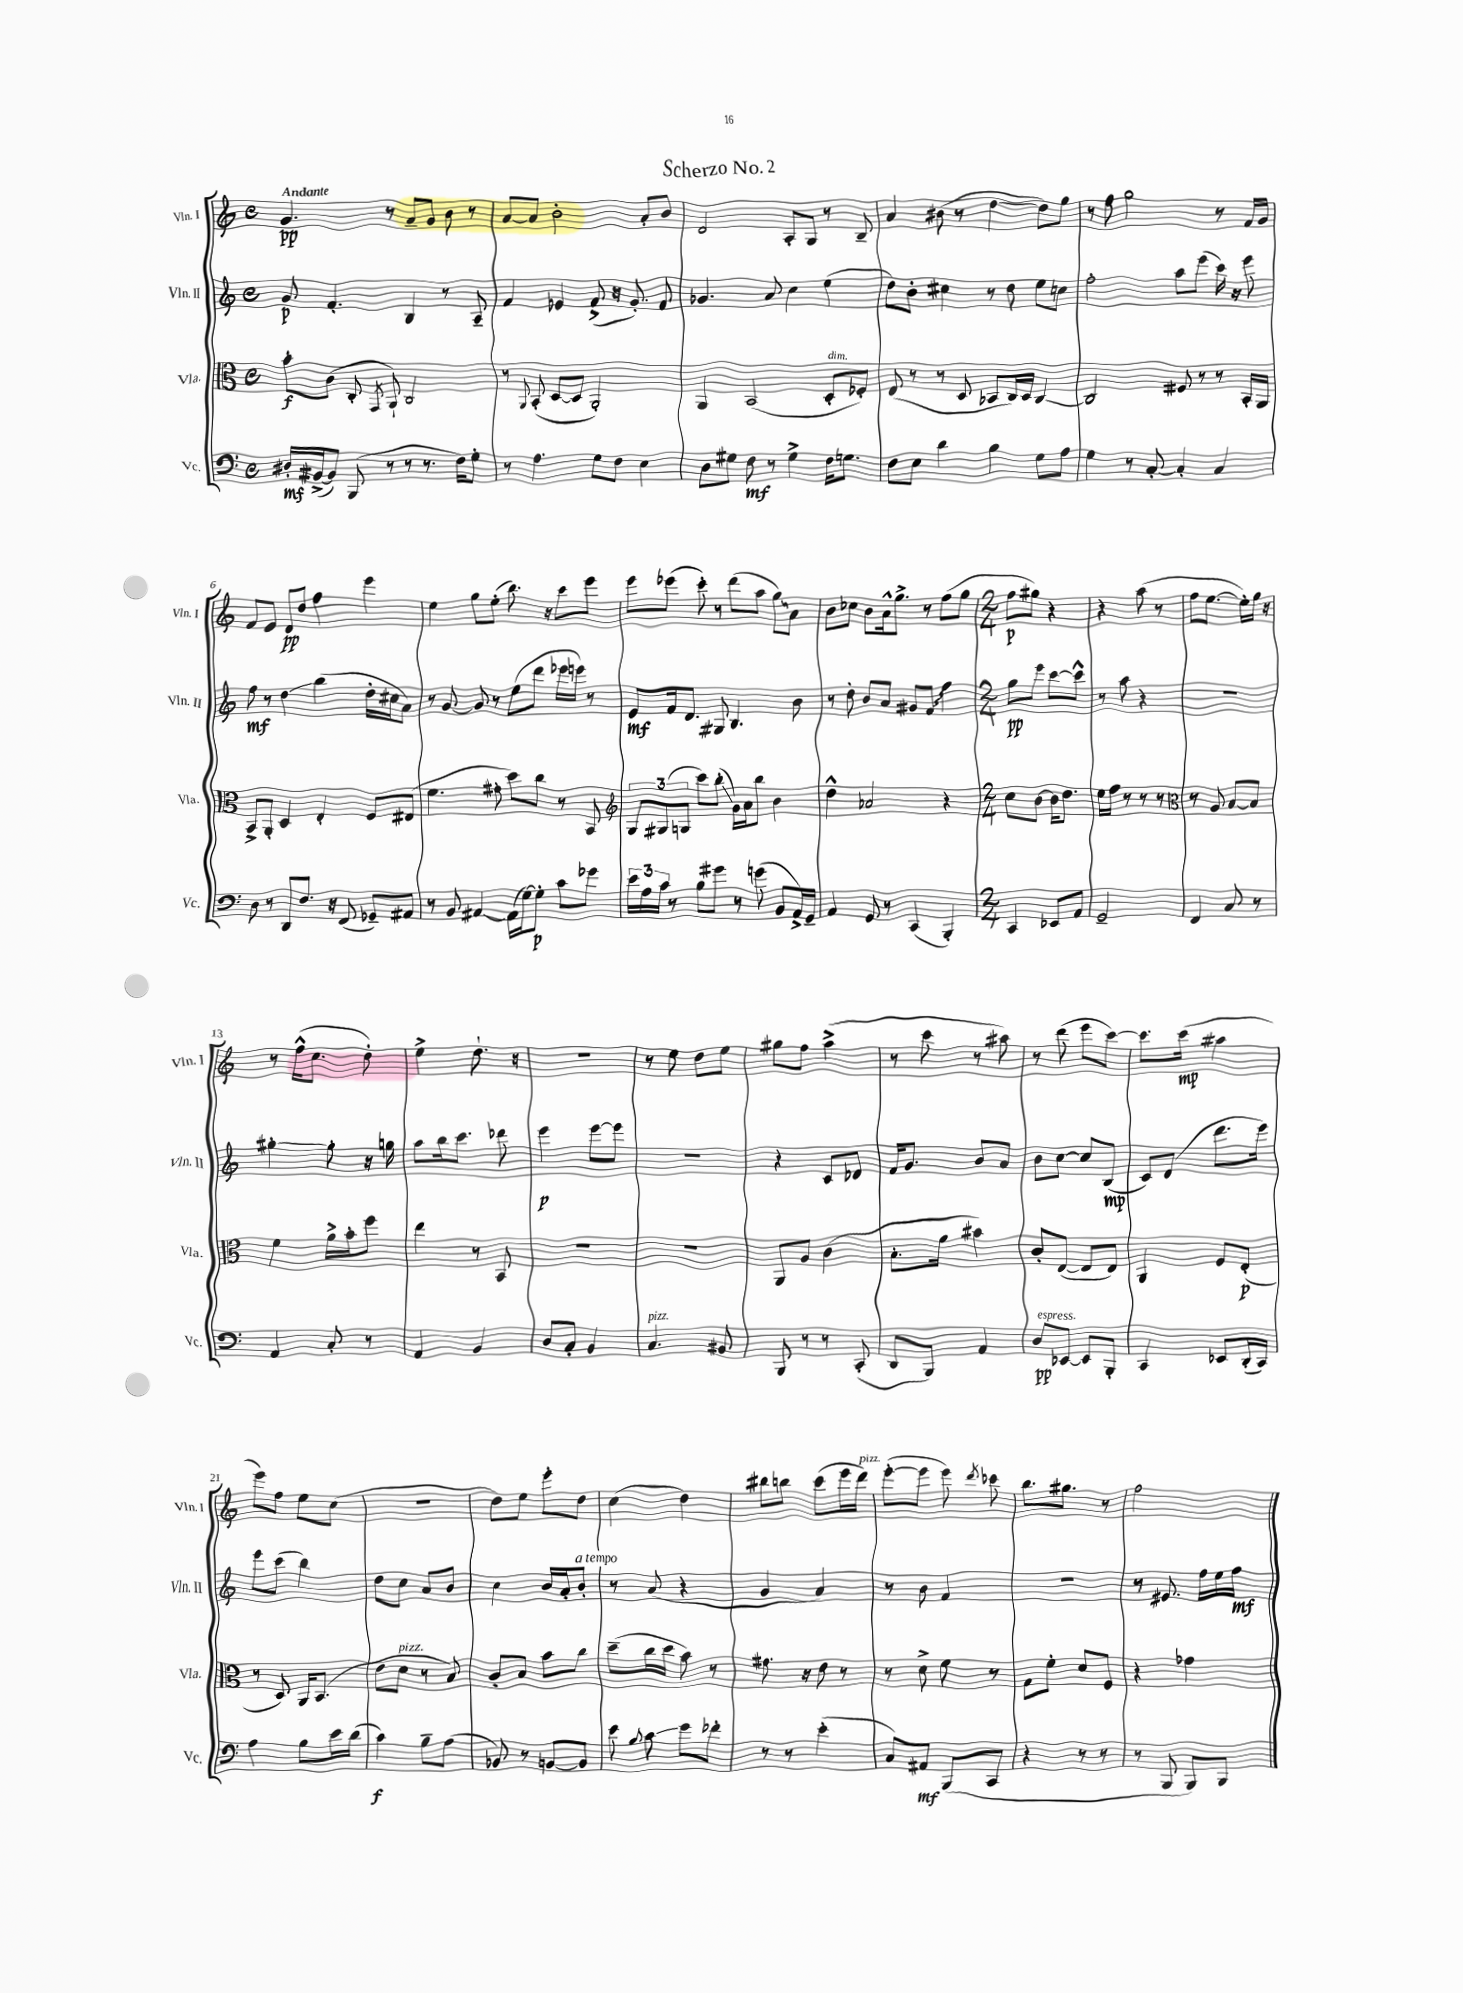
\header { title = "Scherzo No. 2" }
<<
\new StaffGroup <<
\new Staff = "s0" \with { instrumentName = "Vln. I" shortInstrumentName = "Vln. I" } {
    \clef treble \key c \major \defaultTimeSignature \time 4/4 \tempo "Andante"
    \autoBeamOff g'4.\pp r8 a'8[-- g'8] b'8 r8 |
    a'8[~ a'8] b'2-. a'8[-. b'8] |
    d'2 a8[-. g8] r8 b8-- |
    a'4 bis'8( r8 d''4~ d''8[) g''8] |
    r8 f''8 g''2 r8 f'16[ g'16] |
    f'8[ e'8] d'8[\pp d''8] f''4 e'''4 |
    e''4 g''8[ e''8]-.( b''8.) r16 c'''8[ e'''8] |
    e'''8[ ees'''8]( c'''8-.) r8 d'''8[( a''8] \once \override Glissando.style = #'zigzag g''8[\glissando) a'8] |
    b'8[ ces''8] b'8[ a'16-^ g''8.]-> r8 f''8[( g''8] |
    \numericTimeSignature \time 2/4 f''8[\p gis''8]) r4 |
    r4 a''8( r8 |
    f''8[ e''8.]~ e''16[-.) g''16] r16 |
    r8 f''16[-^( c''8.] d''8-.) |
    e''4-> d''8.-! r16 |
    R2 |
    r8 e''8 d''8[ e''8] |
    gis''8[ f''8] a''4->( |
    r8 c'''8 r8 ais''8) |
    r8 d'''8( e'''8[ c'''8]~) |
    c'''8.[ c'''16]\mp( ais''4 |
    e'''8[) f''8] e''8[ c''8]( |
    R2 |
    d''8[) e''8] e'''8[-. d''8] |
    c''4( d''4) |
    bis''8[ b''8] c'''8[( e'''16 d'''16]^\markup { \italic "pizz." }) |
    e'''8[~-.( e'''8] e'''8) \acciaccatura { d'''8 } ces'''8 |
    b''8.[ gis''8.] r8 |
    f''2 \bar "|." |
}
\new Staff = "s1" \with { instrumentName = "Vln. II" shortInstrumentName = "Vln. II" } {
    \clef treble \key c \major \defaultTimeSignature \time 4/4
    \autoBeamOff g'8\p f'4.-. b4 r8 a8-- |
    f'4 ees'4 f'8->( r16 g'8.-.) f'8 |
    ges'4. a'8 c''4 e''4( |
    d''8[) b'8]-. cis''4 r8 d''8 e''8[ c''8] |
    f''2-. a''8[ e'''8]( c'''16) r16 e'''8 |
    f''8\mf r8 d''4\glissando b''4( d''16[-. cis''16 a'8]) |
    r8 g'8~ g'8 r8 e''8[( d'''8] ees'''16[ e'''16]) r8 |
    e'8[\mf f'16 d'8.] gis8 b4. b'8 |
    r8 d''8-. b'8[ a'8] gis'8[ \once \override Glissando.style = #'zigzag f'8]\glissando f''4 |
    \numericTimeSignature \time 2/4 g''8[\pp e'''8] c'''8[~ c'''8]-^ |
    r8 a''8 r4 |
    r2 |
    gis''4~-. gis''8-. r16 g''16 |
    a''8[ b''16 c'''8.] des'''8 |
    e'''4\p e'''8[~ e'''8] |
    R2 |
    r4 c'8[ des'8] |
    f'16[ g'8.] b'8[ a'8] |
    b'8[ c''8]~ c''8[ b8]\mp( |
    c'8[) d'8]( d'''8.[ e'''16]) |
    e'''8[ c'''8]( b''4) |
    d''8[ c''8] a'8[ b'8] |
    c''4 b'16[ a'16-. b'8]-.^\markup { \italic "a tempo" } |
    r8 a'8( r4 |
    g'4 a'4) |
    r8 b'8 f'4 |
    R2 |
    r8 eis'8. f''16[ e''16 f''16]\mf \bar "|." |
}
\new Staff = "s2" \with { instrumentName = "Vla." shortInstrumentName = "Vla." } {
    \clef alto \key c \major \defaultTimeSignature \time 4/4
    \autoBeamOff b'8[-.\f c'8]( c8-. \acciaccatura { g,8 } a,8-!) c2 |
    r8 \appoggiatura { a,8 } b,8-.( d8[~ d8] a,2-.) |
    a,4 b,2( d8[-.^\markup { \italic "dim." } fes8]-.) |
    e8( r8 r8 d8 bes,8[ c16) d16] c4~ |
    c2 fis8 r8 r8 b,16[-. a,16] |
    b,8[-> a,8]-. d4 e4-. f8[ eis8]( |
    f'4. gis'8-. d''8[) c''8] r8 b,8 |
    \clef treble \tuplet 3/2 { g8[ gis8( g8] } c'''8[) b''8]-.\glissando( g'16[) a'16 b''8] b'4 |
    d''4-^ aes'2 r4 |
    \numericTimeSignature \time 2/4 c''8[ b'8]~ b'16[ d''8.] |
    e''16[ f''16] r8 r8 r8 |
    \clef alto r8 a8 b8[~ b8] |
    f'4 a'16[-> b'16-. f''8] |
    e''4 r8 b,8 |
    R2 |
    R2 |
    a,8[ a8] c'4( |
    b8.[-. a'16] bis'4) |
    c'8[-. e8]~( e8[ e8]) |
    a,4 f8[ e8]-.\p( |
    r8 d8) a,16[ b,8.]( |
    e'8[ d'8]^\markup { \italic "pizz." } r8 b8) |
    c'8[-. b8] b'8[ c''8] |
    d''8[--( c''16 d''16] b'8) r8 |
    gis'8. r16 e'8 r8 |
    r8 d'8-> f'8 r8 |
    g8[ f'8]-. d'8[ f8] |
    r4 ges'4 \bar "|." |
}
\new Staff = "s3" \with { instrumentName = "Vc." shortInstrumentName = "Vc." } {
    \clef bass \key c \major \defaultTimeSignature \time 4/4
    \autoBeamOff dis16[-.\mf bis,16~->( bis,8]) b,,8( r8 r8 r8. f16[) g8]-. |
    r8 a4. g8[ f8] e4 |
    d8[ gis8] f8\mf r8 gis4-> f16[ g8.] |
    f8[ e8] d'4 b4 g8[ a8] |
    g4 r8 c8~-. c4-. c4 |
    d8 r8 d,8[ f8.] r16 f,8( ges,8[--) ais,8] |
    r8 b,8 ais,4~ ais,16[( g16~) g8]-.\p c'8[ ges'8] |
    \tuplet 3/2 { e'16[ a16 c'16] } r8 b8[ gis'8] r8 g'8( b,8[ a,16->) g,16]-- |
    a,4 g,8 r8 c,4( b,,4-.) |
    \numericTimeSignature \time 2/4 c,4 ees,8[ a,8] |
    g,2-- |
    f,4 c8 r8 |
    a,4 c8-. r8 |
    a,4 b,4 |
    d8[ c8]-. b,4 |
    c4.^\markup { \italic "pizz." } bis,8 |
    b,,8 r8 r8 c,8-.( |
    d,8[ b,,8]) a,4 |
    d8[\pp^\markup { \italic "espress." } ees,8]~ ees,8[ b,,8]-. |
    c,4 ees,8[ d,16-.( c,16]) |
    a4 b8[ e'16 d'16]( |
    c'4\f) b8[-- a8]( |
    bes,8) r8 b,8[~ b,8] |
    e'8 \appoggiatura { b8 } c'8\glissando g'8[ fes'8]-. |
    r8 r8 e'4-.( |
    c8[) ais,8]\mf b,,8[( c,8] |
    r4 r8 r8 |
    r8 b,,8 b,,8[) b,,8] \bar "|." |
}
>>
>>
